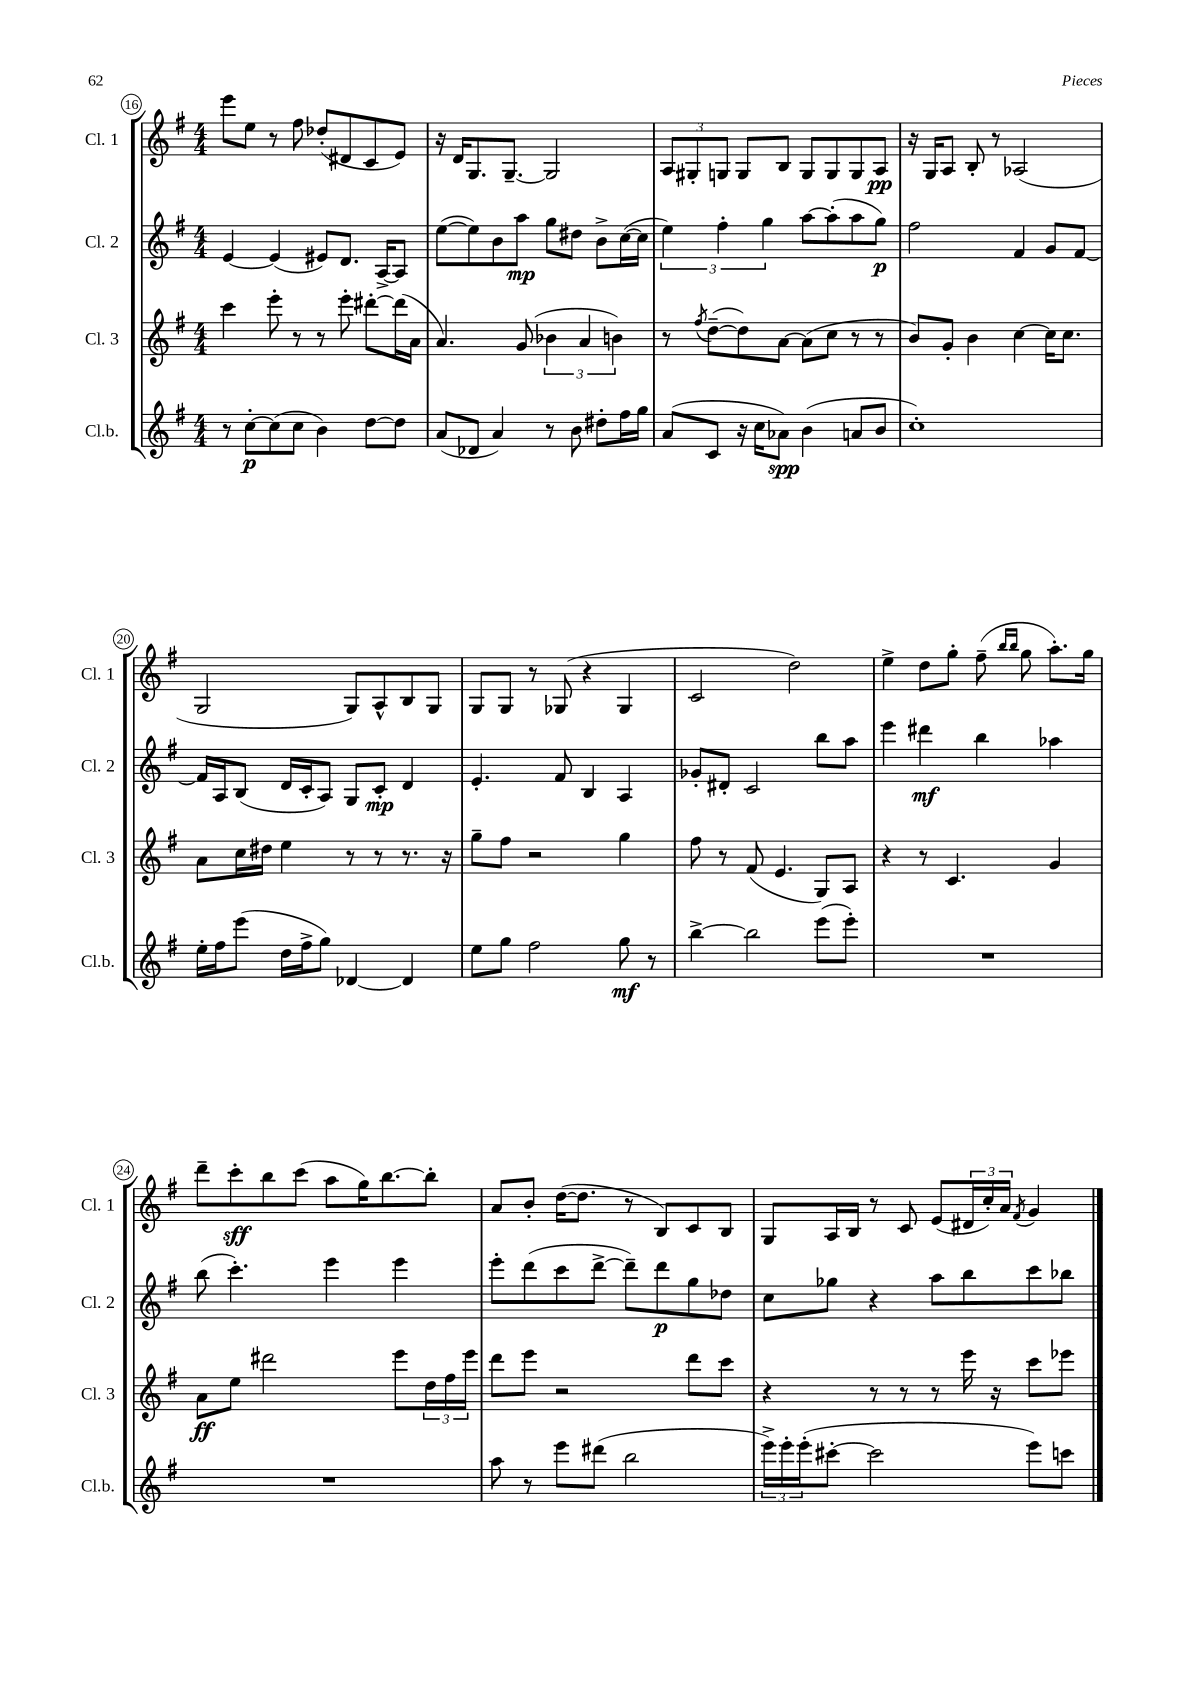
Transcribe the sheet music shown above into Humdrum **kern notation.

**kern	**dynam	**kern	**dynam	**kern	**dynam	**kern	**dynam
*part4	*part4	*part3	*part3	*part2	*part2	*part1	*part1
*staff4	*staff4	*staff3	*staff3	*staff2	*staff2	*staff1	*staff1
*I"Cl.b.	*	*I"Cl. 3	*	*I"Cl. 2	*	*I"Cl. 1	*
*I'Cl.b.	*	*I'Cl. 3	*	*I'Cl. 2	*	*I'Cl. 1	*
*clefG2	*	*clefG2	*	*clefG2	*	*clefG2	*
*k[f#]	*	*k[f#]	*	*k[f#]	*	*k[f#]	*
*M4/4	*	*M4/4	*	*M4/4	*	*M4/4	*
=16	=16	=16	=16	=16	=16	=16	=16
8r	.	4ccc\	.	[4e/	.	8eee\L	.
[8cc'\L	p	.	.	.	.	8ee\J	.
(8cc\]	.	8eee'\	.	(4e/]	.	8r	.
8cc\J	.	8r	.	.	.	8ff#\	.
4b\)	.	8r	.	8e#X/L)	.	(8dd-X'/L	.
.	.	8eee'\	.	8.d/J	.	8d#X/	.
[8dd\L	.	[8ddd#X'\L	.	.	.	8c/	.
.	.	.	.	[16A^/KL	.	.	.
8dd\J]	.	(16ddd#\L]	.	8A/J]	.	8e/J)	.
.	.	16a\JJ	.	.	.	.	.
=17	=17	=17	=17	=17	=17	=17	=17
(8a/L	.	4.a/)	.	([8ee\L	.	16r	.
.	.	.	.	.	.	16d/KL	.
8d-X/J	.	.	.	8ee\])	.	8.G/	.
4a/)	.	.	.	8b\	.	.	.
.	.	.	.	.	.	[8.G~/J	.
.	.	(8g/	.	8aa\J	mp	.	.
8r	.	6b-X\	.	8gg\L	.	2G/]	.
8b\	.	.	.	8dd#X\J	.	.	.
.	.	6a/	.	.	.	.	.
8dd#X'\L	.	.	.	8b^\L	.	.	.
.	.	6bn\)	.	.	.	.	.
16ff#\L	.	.	.	([16cc\L	.	.	.
16gg\JJ	.	.	.	16cc\JJ]	.	.	.
=18	=18	=18	=18	=18	=18	=18	=18
(8a/L	.	8r	.	6ee\)	.	12A/L	.
.	.	.	.	.	.	12G#X'/	.
.	.	8qff#/	.	.	.	.	.
8c/J	.	([8dd~\L	.	.	.	.	.
.	.	.	.	6ff#'\	.	12Gn/J	.
16r	.	8dd\])	.	.	.	8G/L	.
16cc\KL	.	.	.	.	.	.	.
.	.	.	.	6gg\	.	.	.
8a-X\J)	spp	[8a\J	.	.	.	8B/J	.
(4b\	.	(8a\L]	.	[8aa\L	.	8G/L	.
.	.	8cc\J	.	(8aa'\]	.	8G/	.
8an/L	.	8r	.	8aa\	.	8G/	.
8b/J	.	8r	.	8gg\J)	p	8A/J	pp
=19	=19	=19	=19	=19	=19	=19	=19
1cc')	.	8b/L)	.	2ff#\	.	16r	.
.	.	.	.	.	.	16G/KL	.
.	.	8g'/J	.	.	.	8A/J	.
.	.	4b\	.	.	.	8B'/	.
.	.	.	.	.	.	8r	.
.	.	[4cc\	.	4f#/	.	(2A-X/	.
.	.	16cc\KL]	.	8g/L	.	.	.
.	.	8.cc\J	.	.	.	.	.
.	.	.	.	[8f#/J	.	.	.
!!LO:LB:g=z
=20	=20	=20	=20	=20	=20	=20	=20
16ee'\LL	.	8a\L	.	16f#/LL]	.	2G/	.
16ff#\J	.	.	.	16A/J	.	.	.
(8eee\J	.	16cc\L	.	(8B/J	.	.	.
.	.	16dd#X\JJ	.	.	.	.	.
16dd\LL	.	4ee\	.	16d/LL	.	.	.
16ff#^\J	.	.	.	16c'/J	.	.	.
8gg\J)	.	.	.	8A/J)	.	.	.
[4d-X/	.	8r	.	8G/L	.	8G/L)	.
.	.	8r	.	8c'/J	mp	8A^^/	.
4d-/]	.	8.r	.	4d/	.	8B/	.
.	.	.	.	.	.	8G/J	.
.	.	16r	.	.	.	.	.
=21	=21	=21	=21	=21	=21	=21	=21
8ee\L	.	8gg~\L	.	4.e'/	.	8G/L	.
8gg\J	.	8ff#\J	.	.	.	8G/J	.
2ff#\	.	2r	.	.	.	8r	.
.	.	.	.	8f#/	.	(8G-X/	.
.	.	.	.	4B/	.	4r	.
8gg\	mf	4gg\	.	4A/	.	4G-/	.
8r	.	.	.	.	.	.	.
=22	=22	=22	=22	=22	=22	=22	=22
[4bb^\	.	8ff#\	.	8g-X'/L	.	2c/	.
.	.	8r	.	8d#X'/J	.	.	.
2bb\]	.	(8f#/	.	2c/	.	.	.
.	.	4.e/	.	.	.	.	.
.	.	.	.	.	.	2dd\)	.
(8eee\L	.	8G/L)	.	8bb\L	.	.	.
8eee'\J)	.	8A/J	.	8aa\J	.	.	.
=23	=23	=23	=23	=23	=23	=23	=23
1r	.	4r	.	4eee\	.	4ee^\	.
.	.	8r	.	4ddd#X\	mf	8dd\L	.
.	.	4.c/	.	.	.	8gg'\J	.
.	.	.	.	4bb\	.	(8ff#~\	.
.	.	.	.	.	.	16qqbb/LL	.
.	.	.	.	.	.	16qqbb/JJ	.
.	.	.	.	.	.	8gg\	.
.	.	4g/	.	4aa-X\	.	8.aa'\L)	.
.	.	.	.	.	.	16gg\Jk	.
!!LO:LB:g=z
=24	=24	=24	=24	=24	=24	=24	=24
1r	.	8a\L	ff	(8bb\	.	8ddd~\L	.
.	.	8ee\J	.	4.ccc'\)	.	8ccc'\	sff
.	.	2ddd#X\	.	.	.	8bb\	.
.	.	.	.	.	.	(8ccc\J	.
.	.	.	.	4eee\	.	8aa\L	.
.	.	.	.	.	.	16gg\K)	.
.	.	.	.	.	.	[8.bb\	.
.	.	8eee\L	.	4eee\	.	.	.
.	.	24dd\L	.	.	.	8bb'\J]	.
.	.	24ff#\	.	.	.	.	.
.	.	24eee\JJ	.	.	.	.	.
=25	=25	=25	=25	=25	=25	=25	=25
8aa\	.	8ddd\L	.	8eee'\L	.	8a/L	.
8r	.	8eee\J	.	(8ddd\	.	8b'/J	.
8eee\L	.	2r	.	8ccc\	.	([16dd\KL	.
.	.	.	.	.	.	8.dd\J]	.
(8ddd#X\J	.	.	.	[8ddd^\J	.	.	.
2bb\	.	.	.	8ddd~\L])	.	8r	.
.	.	.	.	8ddd\	p	8B/L)	.
.	.	8ddd\L	.	8gg\	.	8c/	.
.	.	8ccc\J	.	8dd-X\J	.	8B/J	.
=26	=26	=26	=26	=26	=26	=26	=26
24eee^\LL)	.	4r	.	8cc\L	.	8G/L	.
24eee'\	.	.	.	.	.	.	.
(24eee'\J	.	.	.	.	.	.	.
[8ccc#X'\J	.	.	.	8gg-X\J	.	16A/L	.
.	.	.	.	.	.	16B/JJ	.
2ccc#\]	.	8r	.	4r	.	8r	.
.	.	8r	.	.	.	8c/	.
.	.	8r	.	8aa\L	.	(8e/L	.
.	.	16eee\	.	8bb\	.	24d#X/L	.
.	.	.	.	.	.	24cc'/)	.
.	.	16r	.	.	.	.	.
.	.	.	.	.	.	24a/JJ	.
.	.	.	.	.	.	8qf#/	.
8eee\L)	.	8ccc\L	.	8ccc\	.	4g/	.
8cccn\J	.	8eee-X\J	.	8bb-X\J	.	.	.
==	==	==	==	==	==	==	==
*-	*-	*-	*-	*-	*-	*-	*-
